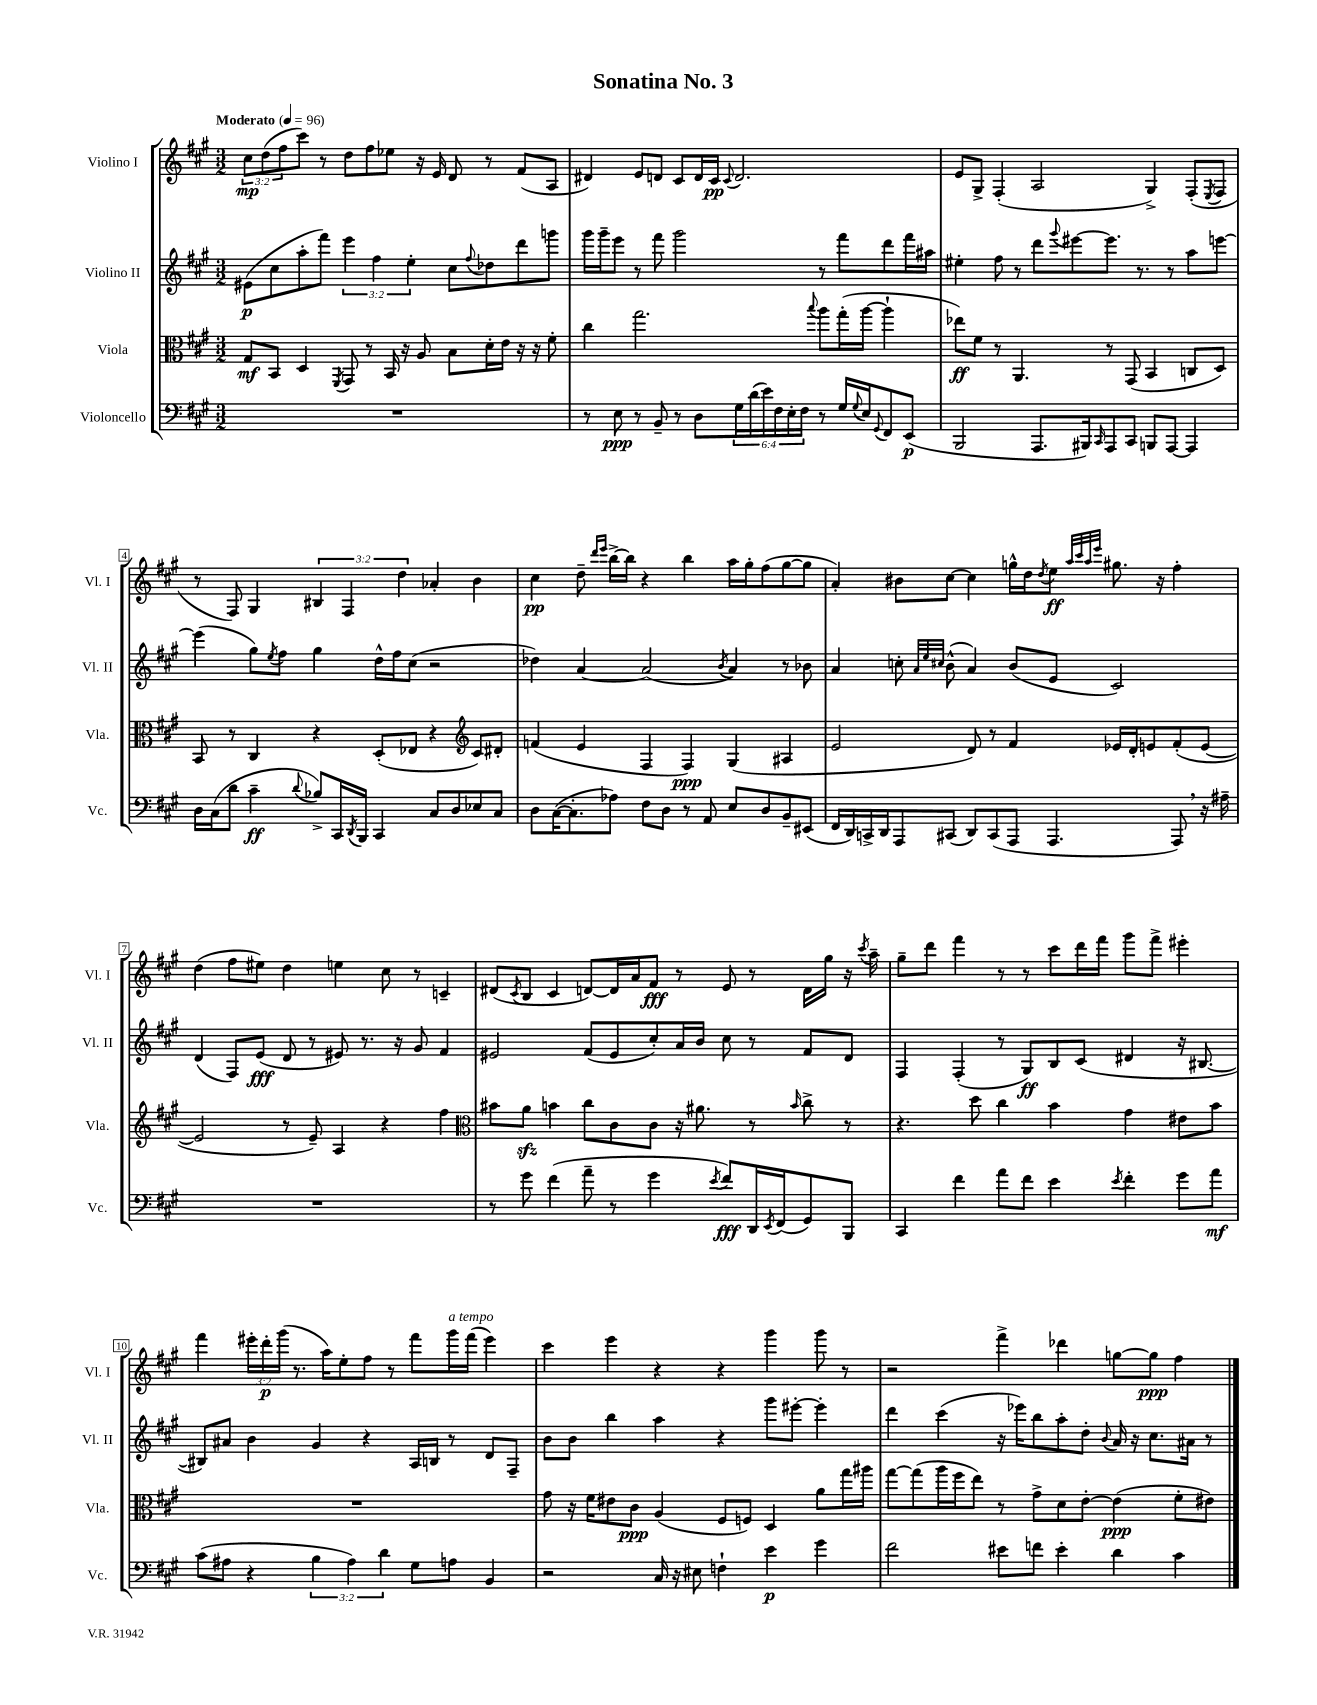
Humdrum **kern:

**kern	**dynam	**kern	**dynam	**kern	**dynam	**kern	**dynam
*part4	*part4	*part3	*part3	*part2	*part2	*part1	*part1
*staff4	*staff4	*staff3	*staff3	*staff2	*staff2	*staff1	*staff1
*I"Violoncello	*	*I"Viola	*	*I"Violino II	*	*I"Violino I	*
*I'Vc.	*	*I'Vla.	*	*I'Vl. II	*	*I'Vl. I	*
*clefF4	*	*clefC3	*	*clefG2	*	*clefG2	*
*k[f#c#g#]	*	*k[f#c#g#]	*	*k[f#c#g#]	*	*k[f#c#g#]	*
*M3/2	*	*M3/2	*	*M3/2	*	*M3/2	*
*MM96	*	*MM96	*	*MM96	*	*MM96	*
=1	=1	=1	=1	=1	=1	=1	=1
!	!	!	!	!	!	!LO:TX:a:B:t=Moderato	!
1.r	.	8G#/L	mf	(8e#X\L	p	12cc#\L	mp
.	.	.	.	.	.	(12dd\	.
.	.	8BB/J	.	8cc#\	.	.	.
.	.	.	.	.	.	12ff#\	.
.	.	4D/	.	8aa'\	.	8ccc#\J)	.
.	.	.	.	8fff#\J)	.	8r	.
.	.	8qFF#/	.	.	.	.	.
.	.	8GG#/	.	6eee\	.	8dd\L	.
.	.	8r	.	.	.	8ff#\	.
.	.	.	.	6ff#\	.	.	.
.	.	16BB/	.	.	.	8ee-X\J	.
.	.	16r	.	.	.	.	.
.	.	.	.	6ee'\	.	.	.
.	.	8A/	.	.	.	16r	.
.	.	.	.	.	.	16e/	.
.	.	8B\L	.	8cc#\L	.	8d/	.
.	.	.	.	8qqff#/	.	.	.
.	.	16d'\L	.	8dd-X\	.	8r	.
.	.	16e\JJ	.	.	.	.	.
.	.	16r	.	8ddd\	.	(8f#/L	.
.	.	16r	.	.	.	.	.
.	.	8f#'\	.	8gggn\J	.	8A/J	.
=2	=2	=2	=2	=2	=2	=2	=2
8r	.	4cc#\	.	16ggg#\LL	.	4d#X/)	.
.	.	.	.	16ggg#~\J	.	.	.
8E\	ppp	.	.	8eee\J	.	.	.
8r	.	2.gg#\	.	8r	.	8e/L	.
8BB~/	.	.	.	8fff#\	.	8dn/J	.
8r	.	.	.	2ggg#\	.	8c#/L	.
8D\L	.	.	.	.	.	16d/L	.
.	.	.	.	.	.	16c#/JJ	pp
.	.	.	.	.	.	8qqc#/	.
24G#\L	.	.	.	.	.	2.d/	.
(24d\	.	.	.	.	.	.	.
24e\)	.	.	.	.	.	.	.
24F#\	.	.	.	.	.	.	.
24E'\	.	.	.	.	.	.	.
24F#\JJ	.	.	.	.	.	.	.
.	.	8qqbb/	.	.	.	.	.
8r	.	8aa\L	.	8r	.	.	.
16G#/LL	.	(16gg#'\L	.	8fff#\L	.	.	.
8qqG#/	.	.	.	.	.	.	.
16E/J	.	[16aa\JJ	.	.	.	.	.
8qqGG#/	.	.	.	.	.	.	.
8FF#/	.	4aa`\]	.	8ddd\	.	.	.
(8EE/J	p	.	.	16fff#\L	.	.	.
.	.	.	.	16aa#X\JJ	.	.	.
=3	=3	=3	=3	=3	=3	=3	=3
2BBB/	.	8ee-X\L)	ff	4ee#X'\	.	8e/L	.
.	.	8f#\J	.	.	.	8G#^/J	.
.	.	8r	.	8ff#\	.	(4F#'/	.
.	.	4.AA/	.	8r	.	.	.
8.AAA/L	.	.	.	8ddd\L	.	2A/	.
.	.	.	.	8qqggg#/	.	.	.
.	.	.	.	[8eee#X\	.	.	.
16BBB#X/k)	.	.	.	.	.	.	.
16qqCC#/	.	.	.	.	.	.	.
8AAA/	.	8r	.	8.eee#\J]	.	.	.
8CC#/J	.	(8GG#/	.	.	.	.	.
.	.	.	.	8.r	.	.	.
8BBBn/L	.	4BB/	.	.	.	4G#^/)	.
[8AAA/J	.	.	.	8r	.	.	.
4AAA/]	.	8Cn/L	.	8aa\L	.	(8F#'/L	.
.	.	.	.	.	.	8qE/	.
.	.	8D/J)	.	[8eeen\J	.	8F#/J	.
!!LO:LB:g=z
=4	=4	=4	=4	=4	=4	=4	=4
16D\LL	.	8BB/	.	(4eee\]	.	8r	.
(16C#\J	.	.	.	.	.	.	.
8d\J	.	8r	.	.	.	8F#/)	.
4c#~\	ff	4C#/	.	8gg#\L)	.	4G#/	.
.	.	.	.	8qee/	.	.	.
.	.	.	.	8ff#\J	.	.	.
8qqd/	.	.	.	.	.	.	.
8B-X^/L)	.	4r	.	4gg#\	.	6B#X/	.
16CC#/L	.	.	.	.	.	.	.
.	.	.	.	.	.	6F#/	.
8qDD/	.	.	.	.	.	.	.
16BBB/JJ	.	.	.	.	.	.	.
4CC#/	.	(8D'/L	.	16dd^^\LL	.	.	.
.	.	.	.	16ff#\J	.	.	.
.	.	.	.	.	.	6dd\	.
.	.	8E-X/J	.	(8cc#\J	.	.	.
8C#/L	.	4r	.	2r	.	4a-X'/	.
8D/	.	.	.	.	.	.	.
*	*	*clefG2	*	*	*	*	*
8E-X/	.	8c#/L)	.	.	.	4b\	.
8C#/J	.	8d#X'/J	.	.	.	.	.
=5	=5	=5	=5	=5	=5	=5	=5
8D\L	.	(4fn/	.	4dd-X\)	.	4cc#\	pp
([16C#\K	.	.	.	.	.	.	.
8.C#'\]	.	.	.	.	.	.	.
.	.	4e/	.	[4a/	.	8dd~\	.
.	.	.	.	.	.	16qqddd/LL	.
.	.	.	.	.	.	16qqeee/JJ	.
8A-X\J)	.	.	.	.	.	[16bb^\LL	.
.	.	.	.	.	.	16bb\JJ]	.
8F#\L	.	4F#/	.	(2a/]	.	4r	.
8D\J	.	.	.	.	.	.	.
8r	.	4F#/)	ppp	.	.	4bb\	.
8AA/	.	.	.	.	.	.	.
.	.	.	.	8qb/	.	.	.
8E/L	.	(4G#/	.	4a/)	.	16aa\LL	.
.	.	.	.	.	.	16gg#'\J	.
8D/	.	.	.	.	.	(8ff#\	.
8BB~/	.	4A#X/	.	8r	.	[8gg#\	.
(8EE#X/J	.	.	.	8b-X\	.	8gg#\J]	.
=6	=6	=6	=6	=6	=6	=6	=6
16FF#/LL	.	2e/	.	4a/	.	4a'/)	.
16DD/)	.	.	.	.	.	.	.
16CCn^/	.	.	.	.	.	.	.
16DD/J	.	.	.	.	.	.	.
8AAA/	.	.	.	8ccn'\	.	8b#X\L	.
.	.	.	.	32qqa/LLL	.	.	.
.	.	.	.	32qqee/	.	.	.
.	.	.	.	32qqcc#X/JJJ	.	.	.
(8CC#X/J	.	.	.	(8b^^\	.	[8cc#\J	.
8DD/L)	.	8d/)	.	4a/)	.	4cc#\]	.
(8CC#/	.	8r	.	.	.	.	.
8AAA/J	.	4f#/	.	(8b/L	.	16ggn^^\LL	.
.	.	.	.	.	.	16dd\J	.
.	.	.	.	.	.	8qdd/	.
4.AAA/	.	.	.	8e/J	.	8ee\J	ff
.	.	.	.	.	.	32qqaa/LLL	.
.	.	.	.	.	.	32qqccc#/	.
.	.	.	.	.	.	32qqaa/	.
.	.	.	.	.	.	32qqeee/JJJ	.
.	.	16e-X/LL	.	2c#/)	.	8.gg#X\	.
.	.	16d'/J	.	.	.	.	.
.	.	8en/	.	.	.	.	.
.	.	.	.	.	.	16r	.
8AAA,/)	.	(8f#'/	.	.	.	4ff#'\	.
16r	.	[8e/J	.	.	.	.	.
16A#X~\	.	.	.	.	.	.	.
!!LO:LB:g=z
=7	=7	=7	=7	=7	=7	=7	=7
1.r	.	2e/]	.	(4d/	.	(4dd\	.
.	.	.	.	8F#/L)	.	8ff#\L	.
.	.	.	.	(8e/J	fff	8ee#X\J)	.
.	.	8r	.	8d/	.	4dd\	.
.	.	8e~/)	.	8r	.	.	.
.	.	4A/	.	8e#X/)	.	4een\	.
.	.	.	.	8.r	.	.	.
.	.	4r	.	.	.	8cc#\	.
.	.	.	.	16r	.	.	.
.	.	.	.	8g#/	.	8r	.
.	.	4ff#\	.	4f#/	.	4cn~/	.
=8	=8	=8	=8	=8	=8	=8	=8
*	*	*clefC3	*	*	*	*	*
8r	.	8b#X\L	.	2e#X/	.	(8d#X/L	.
.	.	.	.	.	.	8qc#/	.
8g#\	.	8azz\J	.	.	.	8B/J	.
(4f#\	.	4bn\	.	.	.	4c#/	.
8a~\	.	8cc#\L	.	(8f#/L	.	[8dn/L)	.
8r	.	8c#\	.	8e#/	.	16d/L]	.
.	.	.	.	.	.	16a/J	.
4g#\	.	8c#\J	.	8cc#'/)	.	8f#/J	fff
.	.	16r	.	16a/L	.	8r	.
.	.	8.a#X\	.	16b/JJ	.	.	.
8qe/	.	.	.	.	.	.	.
8f#/L)	fff	.	.	8cc#\	.	8e/	.
16DD/L	.	8r	.	8r	.	8r	.
8qEE/	.	.	.	.	.	.	.
(16FF#/J	.	.	.	.	.	.	.
.	.	16qqb/	.	.	.	.	.
8GG#/)	.	8cc#^\	.	8f#/L	.	16d\LL	.
.	.	.	.	.	.	16gg#\JJ	.
8BBB/J	.	8r	.	8d/J	.	16r	.
.	.	.	.	.	.	8qccc#/	.
.	.	.	.	.	.	16aa~\	.
=9	=9	=9	=9	=9	=9	=9	=9
4CC#/	.	4.r	.	4F#/	.	8gg#~\L	.
.	.	.	.	.	.	8ddd\J	.
4f#\	.	.	.	(4F#'/	.	4fff#\	.
.	.	8dd\	.	.	.	.	.
8a\L	.	4cc#\	.	8r	.	8r	.
8f#\J	.	.	.	8G#/L)	ff	8r	.
4e\	.	4b\	.	8B/	.	8ccc#\L	.
.	.	.	.	(8c#/J	.	16ddd\L	.
.	.	.	.	.	.	16fff#\JJ	.
8qe/	.	.	.	.	.	.	.
4f#'\	.	4g#\	.	4d#X/	.	8ggg#\L	.
.	.	.	.	.	.	8fff#^\J	.
8g#\L	.	8e#X\L	.	16r	.	4eee#X'\	.
.	.	.	.	[8.B#X/	.	.	.
8a\J	mf	8b\J	.	.	.	.	.
!!LO:LB:g=z
=10	=10	=10	=10	=10	=10	=10	=10
(8c#\L	.	1.r	.	8B#X/L])	.	4fff#\	.
8A#X\J	.	.	.	8a#X/J	.	.	.
4r	.	.	.	4b\	.	24eee#X'\LL	.
.	.	.	.	.	.	24ddd'\	p
.	.	.	.	.	.	(24ggg#\JJ	.
.	.	.	.	.	.	8.r	.
6B\	.	.	.	4g#/	.	.	.
.	.	.	.	.	.	16aa\KL)	.
.	.	.	.	.	.	8ee'\	.
6A#\)	.	.	.	.	.	.	.
.	.	.	.	4r	.	8ff#\J	.
6d\	.	.	.	.	.	.	.
.	.	.	.	.	.	8r	.
8G#\L	.	.	.	16A/LL	.	8fff#\L	.
.	.	.	.	16Bn/JJ	.	.	.
!	!	!	!	!	!	!LO:TX:a:i:t=a tempo	!
8An\J	.	.	.	8r	.	16ggg#\L	.
.	.	.	.	.	.	(16fff#\JJ	.
4BB/	.	.	.	8d/L	.	4eee#\)	.
.	.	.	.	8F#~/J	.	.	.
=11	=11	=11	=11	=11	=11	=11	=11
2r	.	8g#\	.	8b\L	.	4ccc#\	.
.	.	16r	.	8b\J	.	.	.
.	.	16f#\KL	.	.	.	.	.
.	.	8e#X\	.	4bb\	.	4eee\	.
.	.	8c#\J	ppp	.	.	.	.
16C#/	.	(4A/	.	4aa\	.	4r	.
16r	.	.	.	.	.	.	.
8E#X\	.	.	.	.	.	.	.
4Fn`\	.	8F#/L	.	4r	.	4r	.
.	.	8Fn/J)	.	.	.	.	.
4e\	p	4D/	.	8ggg#\L	.	4ggg#\	.
.	.	.	.	[8eee#X'\J	.	.	.
4g#\	.	8a\L	.	4eee#'\]	.	8ggg#\	.
.	.	16gg#\L	.	.	.	8r	.
.	.	16aa#X\JJ	.	.	.	.	.
=12	=12	=12	=12	=12	=12	=12	=12
2f#\	.	[8gg#\L	.	4ddd\	.	2r	.
.	.	(8gg#\]	.	.	.	.	.
.	.	16aa\L	.	(4ccc#\	.	.	.
.	.	16ff#\J	.	.	.	.	.
.	.	8ee\J)	.	.	.	.	.
8e#X\L	.	8r	.	16r	.	4fff#^\	.
.	.	.	.	16eee-X\KL)	.	.	.
8fn\J	.	8g#^\L	.	8bb\	.	.	.
4e#'\	.	8d\	.	8aa'\	.	4ddd-X\	.
.	.	[8e'\J	.	8dd'\J	.	.	.
.	.	.	.	8qqb/	.	.	.
4d\	.	(4e\]	ppp	16a/	.	[8ggn\L	.
.	.	.	.	16r	.	.	.
.	.	.	.	8.cc#\L	.	8gg\J]	ppp
4c#\	.	8f#'\L	.	.	.	4ff#\	.
.	.	.	.	16a#X\Jk	.	.	.
.	.	8e#X\J)	.	8r	.	.	.
==	==	==	==	==	==	==	==
*-	*-	*-	*-	*-	*-	*-	*-
